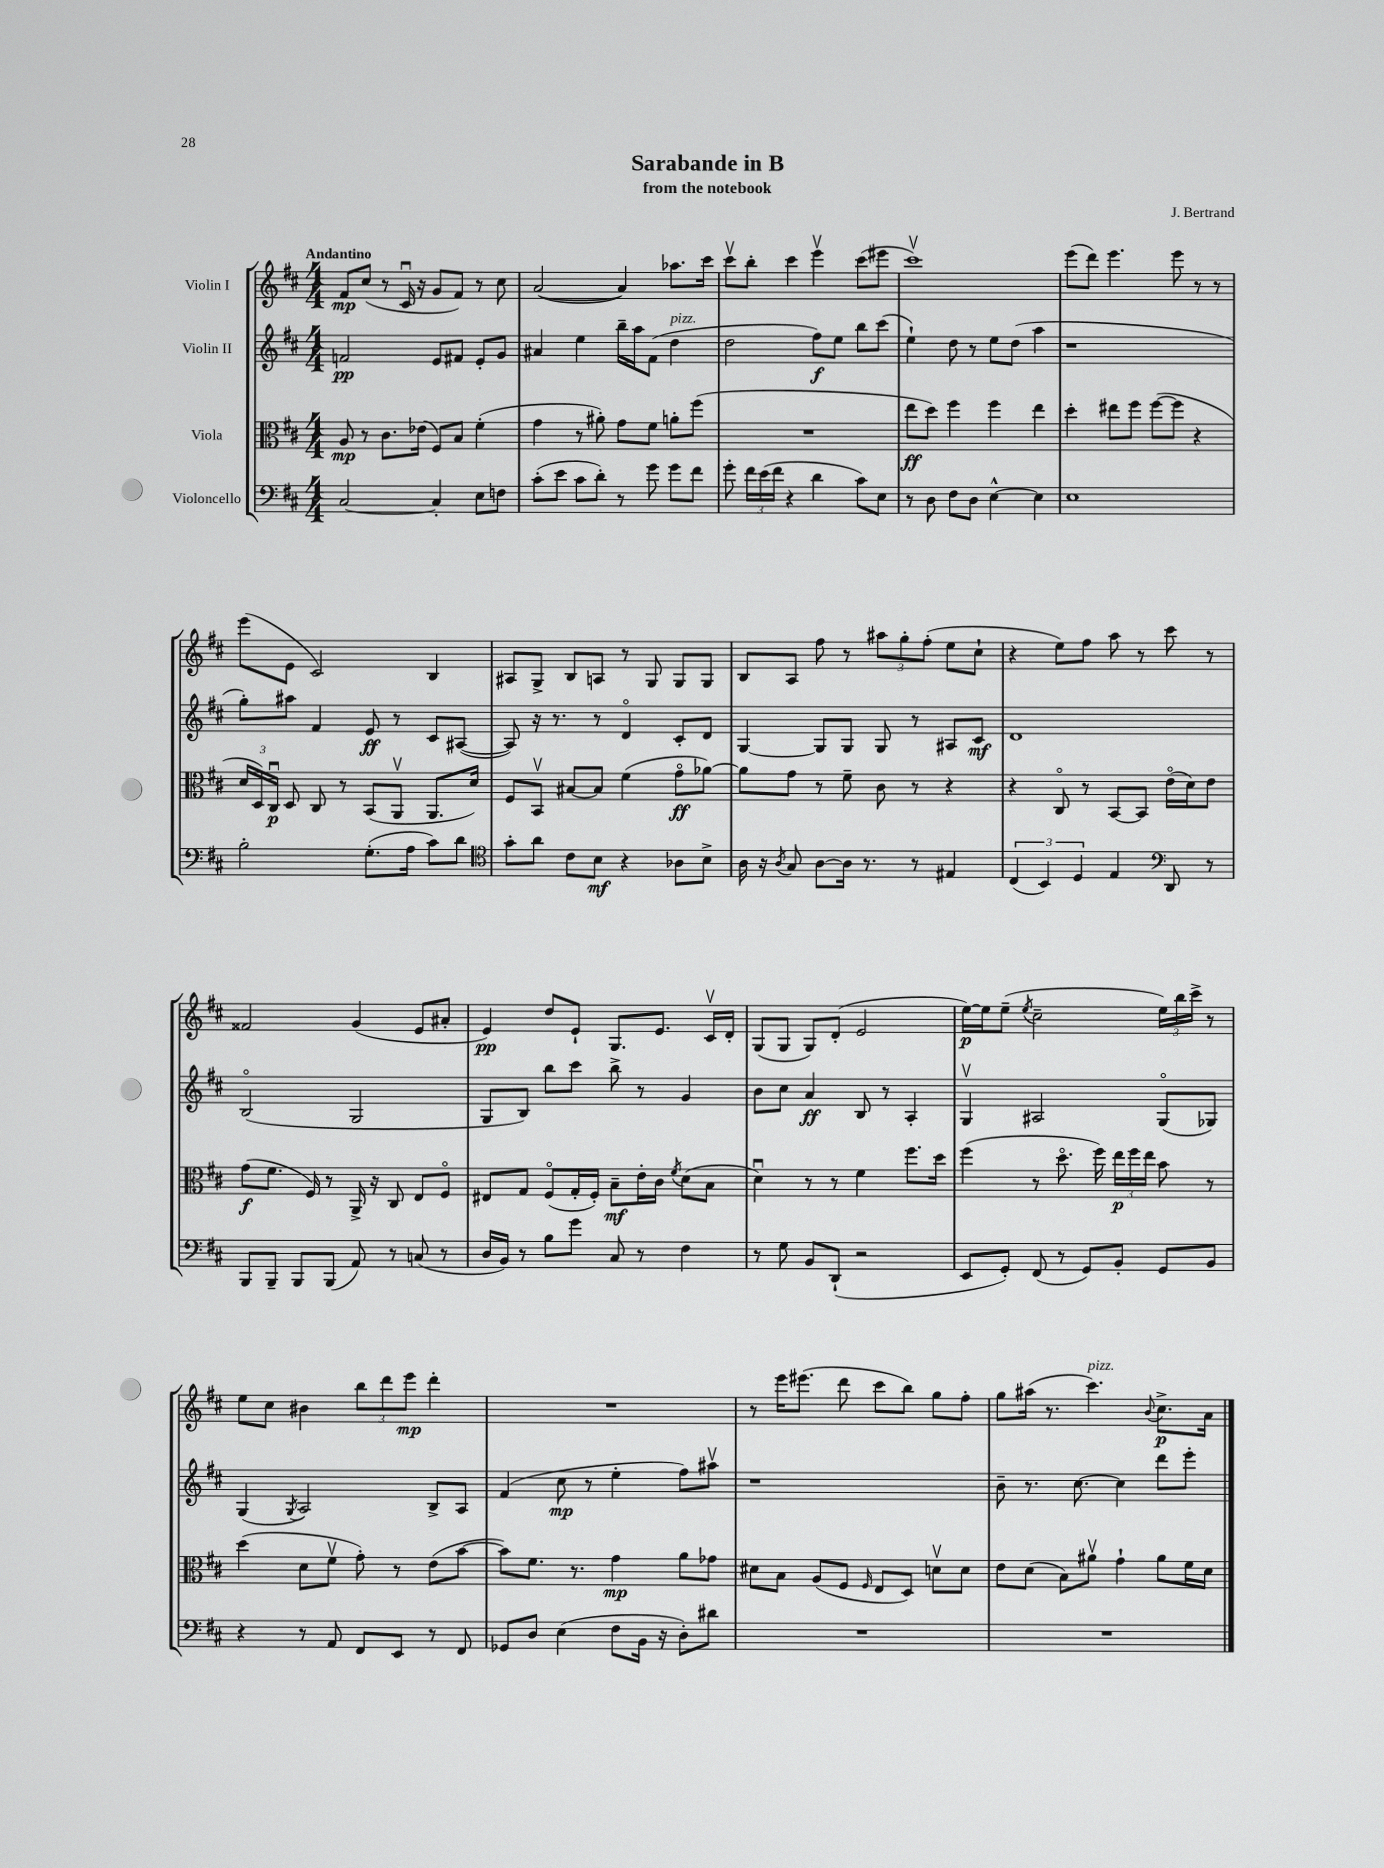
\header { title = "Sarabande in B" composer = "J. Bertrand" subtitle = "from the notebook" }
<<
\new StaffGroup <<
\new Staff = "s0" \with { instrumentName = "Violin I" } {
    \clef treble \key d \major \numericTimeSignature \time 4/4 \tempo "Andantino"
    \autoBeamOff fis'8[\mp cis''8]( r8 cis'16\downbow r16 g'8[ fis'8]) r8 cis''8 |
    a'2~( a'4) aes''8.[ cis'''16] |
    cis'''8[\upbow b''8]-. cis'''4 e'''4\upbow cis'''8[( eis'''8] |
    cis'''1\upbow) |
    e'''8[( d'''8]) e'''4. e'''8 r8 r8 |
    e'''8[( e'8] cis'2) b4 |
    ais8[ g8]-> b8[ a8] r8 g8 g8[ g8] |
    b8[ a8] fis''8 r8 \tuplet 3/2 { ais''8[ g''8-. fis''8]-.( } e''8[ cis''8]-! |
    r4 e''8[) fis''8] a''8 r8 cis'''8 r8 |
    fisis'2 g'4( e'8[ ais'8]-. |
    e'4\pp) d''8[ e'8]-! g8.[ e'8.] cis'16[\upbow d'16]-. |
    g8[( g8] g8[) d'8]-.( e'2 |
    e''16[~\p) e''16 e''8]--( \acciaccatura { e''8 } cis''2-- \tuplet 3/2 { e''16[) b''16 cis'''16]-> } r8 |
    e''8[ cis''8] bis'4 \tuplet 3/2 { b''8[ d'''8 e'''8]\mp } d'''4-. |
    R1 |
    r8 e'''16[ eis'''8.]( d'''8 cis'''8[ b''8]) g''8[ fis''8]-. |
    g''8[ ais''16]( r8. cis'''4.^\markup { \italic "pizz." }) \appoggiatura { b'8 } cis''8.[->\p a'16] \bar "|." |
}
\new Staff = "s1" \with { instrumentName = "Violin II" } {
    \clef treble \key d \major \numericTimeSignature \time 4/4
    \autoBeamOff f'2\pp e'8[ fis'8] e'8[-. g'8] |
    ais'4 e''4 b''16[-- a''16 fis'8]( d''4^\markup { \italic "pizz." } |
    d''2 fis''8[\f) e''8] b''8[ cis'''8]( |
    e''4-!) d''8 r8 e''8[ d''8]( a''4 |
    r1 |
    g''8[-.) ais''8] fis'4 e'8\ff r8 cis'8[ ais8]~( |
    ais8) r16 r8. r8 d'4\flageolet cis'8[-. d'8] |
    g4~ g8[ g8] g8 r8 ais8[ cis'8]\mf |
    d'1 |
    b2\flageolet( g2 |
    g8[ b8]) b''8[ cis'''8] b''8-> r8 g'4 |
    b'8[ cis''8] a'4\ff b8 r8 a4-. |
    g4\upbow ais2 g8[\flageolet( ges8]) |
    g4( \acciaccatura { g8 } a2) b8[-> a8] |
    fis'4( cis''8\mp r8 e''4-. fis''8[) ais''8]\upbow |
    r1 |
    b'8-- r8. cis''8.~ cis''4 d'''8[ e'''8]-. \bar "|." |
}
\new Staff = "s2" \with { instrumentName = "Viola" } {
    \clef alto \key d \major \numericTimeSignature \time 4/4
    \autoBeamOff a8\mp r8 cis'8.[ ees'16]( fis8[) b8] fis'4-.( |
    g'4 r8 ais'8-.) g'8[ fis'8] a'8[-. fis''8]( |
    R1 |
    e''8[\ff d''8]) fis''4 fis''4 e''4 |
    d''4-. eis''8[ fis''8] fis''8[~( fis''8] r4 |
    \tuplet 3/2 { d'16[ d16) cis16]\downbow\p } d8 cis8 r8 b,8[( a,8]\upbow a,8.[ d'16]) |
    fis8[ b,8]\upbow bis8[~ bis8] fis'4( g'8[\flageolet\ff aes'8]~) |
    aes'8[ g'8] r8 fis'8-- cis'8 r8 r4 |
    r4 cis8\flageolet r8 b,8[~ b,8] e'16[\flageolet( d'16) e'8] |
    g'8[\f( fis'8.] fis16) r8 a,16-> r16 cis8 e8[ fis8]\flageolet |
    eis8[ g8] fis8[\flageolet( g16-. fis16]-.) b8[--\mf e'16-. cis'16] \acciaccatura { fis'8 } d'8[( b8] |
    d'4\downbow) r8 r8 fis'4 fis''8.[ d''16] |
    fis''4( r8 d''8.\flageolet fis''16) \tuplet 3/2 { e''16[\p fis''16 e''16] } b'8 r8 |
    d''4( d'8[ fis'8]\upbow g'8-.) r8 e'8[( b'8]~ |
    b'8[) fis'8.] r8. g'4\mp a'8[ ges'8] |
    dis'8[ b8] a8[( fis8] \grace { fis16 } e8[ d8]) d'8[\upbow d'8] |
    e'8[ d'8]( b8[) ais'8]\upbow g'4-! ais'8[ fis'16 d'16] \bar "|." |
}
\new Staff = "s3" \with { instrumentName = "Violoncello" } {
    \clef bass \key d \major \numericTimeSignature \time 4/4
    \autoBeamOff cis2~ cis4-. e8[ f8] |
    cis'8[-.( e'8] cis'8[ d'8]-.) r8 g'8 g'8[ fis'8] |
    g'8-. \tuplet 3/2 { fis'16[ e'16( fis'16] } r4 d'4 cis'8[) e8] |
    r8 d8 fis8[ d8] e4~-^ e4 |
    e1 |
    b2-. g8.[-.( a16] cis'8[) d'8] |
    \clef tenor g'8[-. a'8] cis'8[ b8]\mf r4 aes8[ b8]-> |
    a16 r16 \acciaccatura { a8 } g8 a8[~ a16] r8. r8 eis4 |
    \tuplet 3/2 { cis4( b,4) d4 } e4 \clef bass d,8 r8 |
    b,,8[ b,,8]-- b,,8[ b,,8]( a,8) r8 c8( r8 |
    d16[ b,16]) r8 b8[ g'8] cis8 r8 fis4 |
    r8 g8 b,8[ d,8]-!( r2 |
    e,8[ g,8]-.) fis,8( r8 g,8[) b,8]-. g,8[ b,8] |
    r4 r8 a,8 fis,8[ e,8] r8 fis,8 |
    ges,8[ d8] e4( fis8[ b,16] r16 d8[-.) dis'8] |
    R1 |
    R1 \bar "|." |
}
>>
>>
\layout { \context { \Score \remove "Bar_number_engraver" } }
